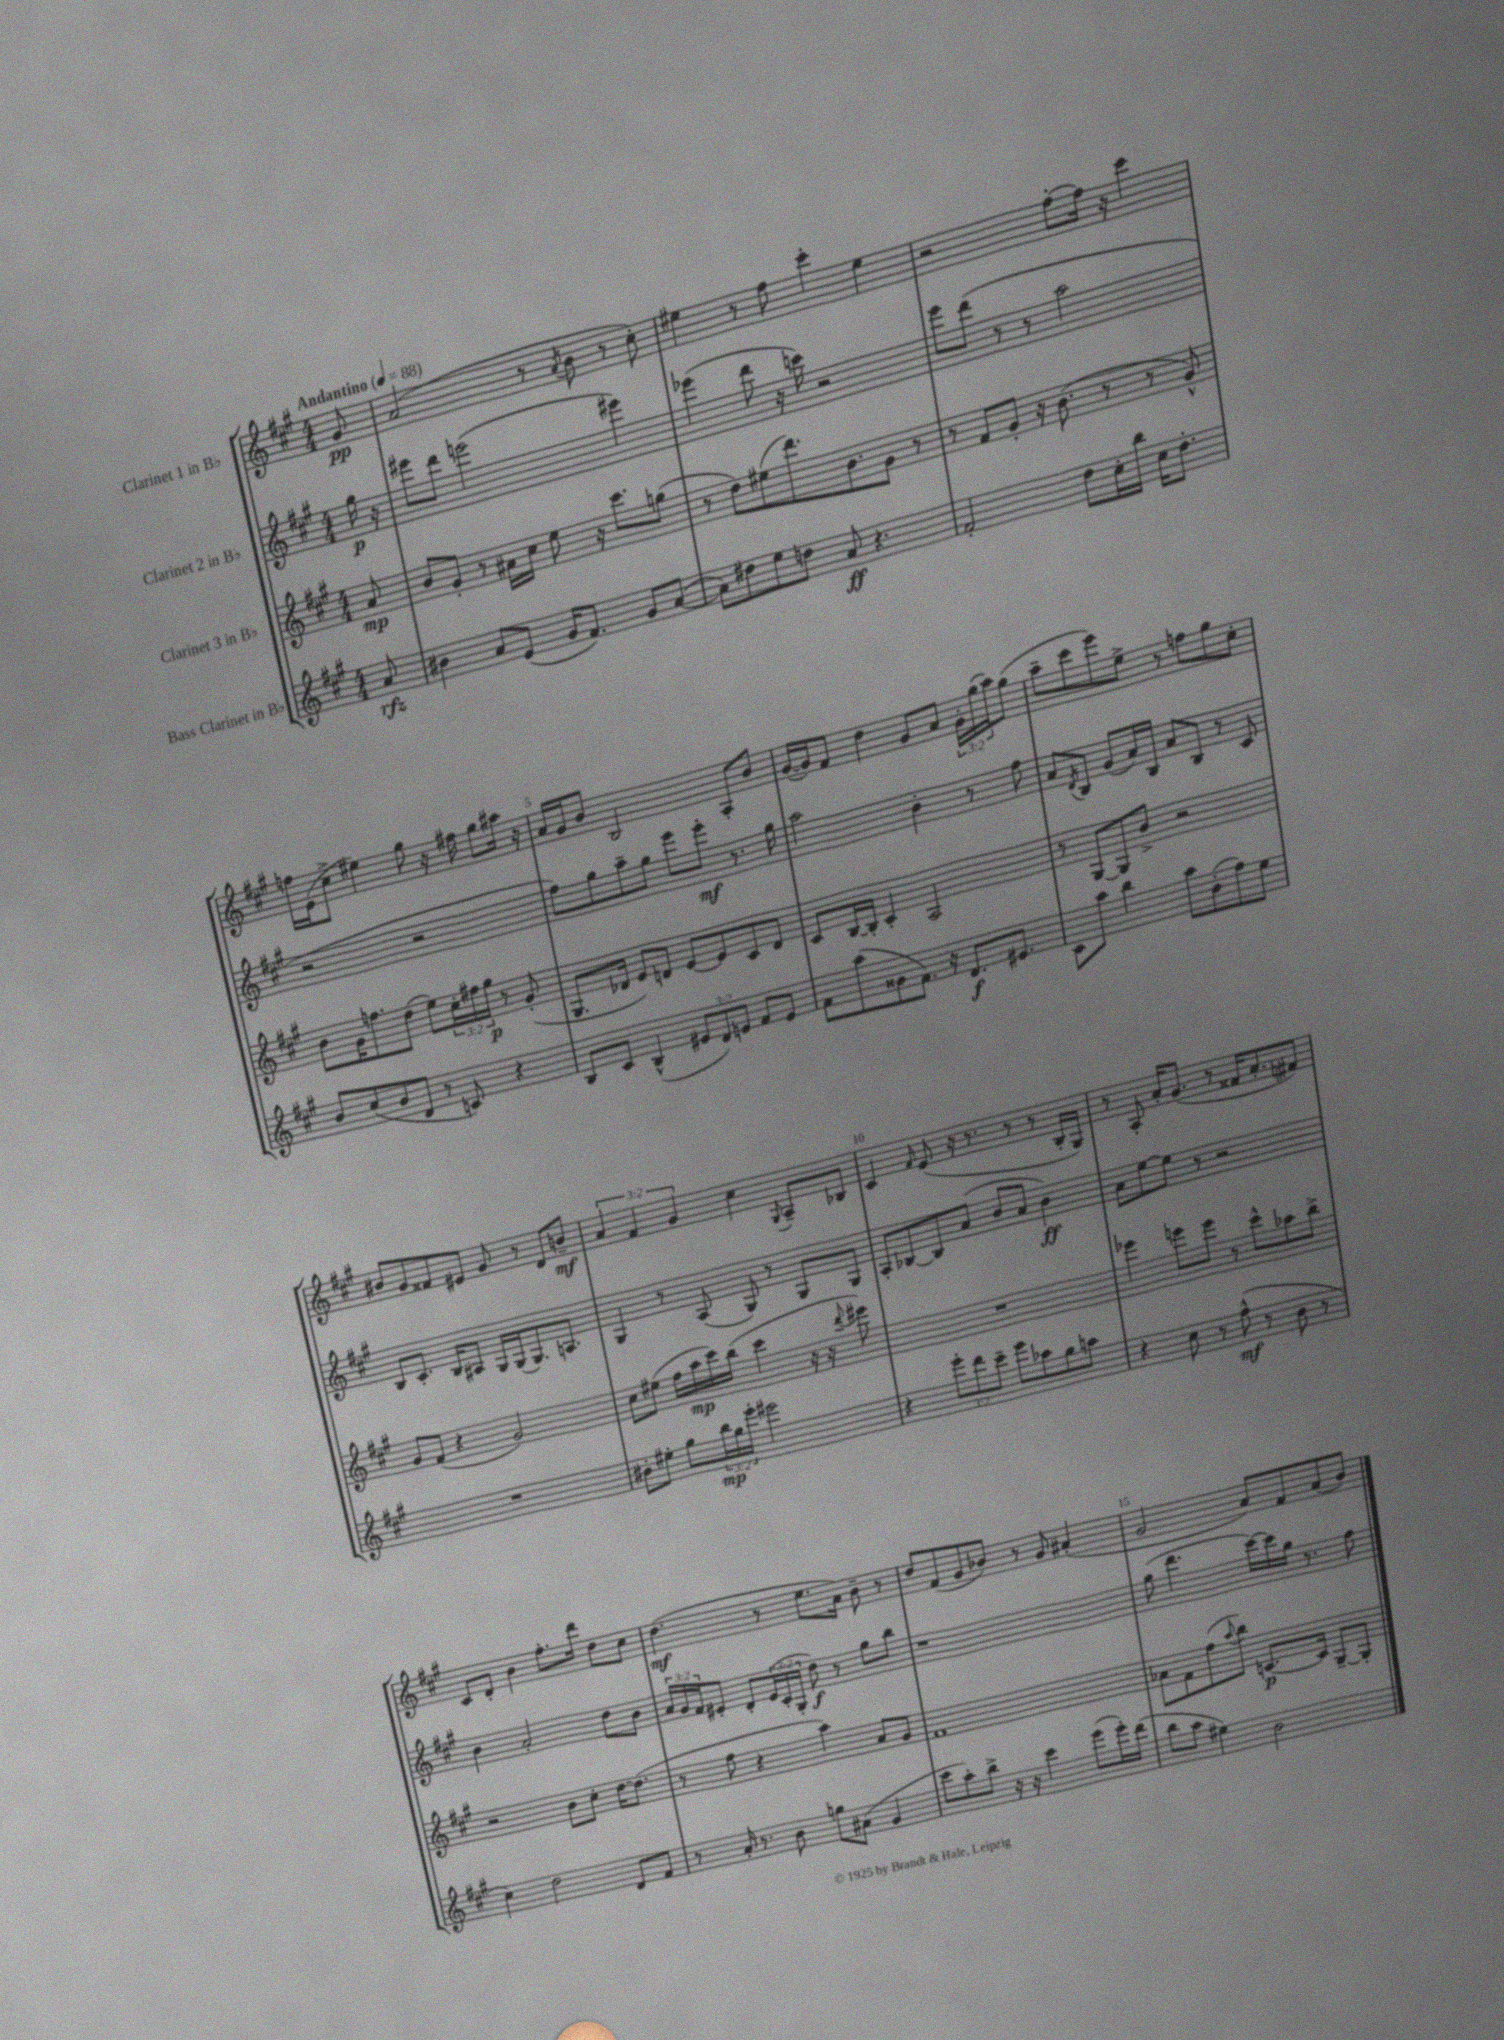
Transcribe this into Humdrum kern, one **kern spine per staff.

**kern	**dynam	**kern	**dynam	**kern	**dynam	**kern	**dynam
*part4	*part4	*part3	*part3	*part2	*part2	*part1	*part1
*staff4	*staff4	*staff3	*staff3	*staff2	*staff2	*staff1	*staff1
*I"Bass Clarinet in B♭	*	*I"Clarinet 3 in B♭	*	*I"Clarinet 2 in B♭	*	*I"Clarinet 1 in B♭	*
*clefG2	*	*clefG2	*	*clefG2	*	*clefG2	*
*k[f#c#g#]	*	*k[f#c#g#]	*	*k[f#c#g#]	*	*k[f#c#g#]	*
*M4/4	*	*M4/4	*	*M4/4	*	*M4/4	*
*MM88	*	*MM88	*	*MM88	*	*MM88	*
=	=	=	=	=	=	=	=
!	!	!	!	!	!	!LO:TX:a:B:t=Andantino	!
8a/	rfz	8a/	mp	16gg#\	p	8g#/	pp
.	.	.	.	16r	.	.	.
=1	=1	=1	=1	=1	=1	=1	=1
4b#X\	.	8b/L	.	8eee#X\L	.	(2a/	.
.	.	8g#'/J	.	8ddd\J	.	.	.
8a/L	.	8r	.	(2eeen\	.	.	.
(8e/J	.	16a#X\LL	.	.	.	.	.
.	.	16cc#\JJ	.	.	.	.	.
16g#/KL	.	8ee\	.	.	.	8r	.
8.f#/J)	.	.	.	.	.	.	.
.	.	.	.	.	.	8qa/	.
.	.	16r	.	.	.	8b\	.
.	.	8.ccc#\L	.	.	.	.	.
8g#/L	.	.	.	4eee#X\)	.	8r	.
([8a/J	.	(8ggn\J	.	.	.	8cc#'\)	.
=2	=2	=2	=2	=2	=2	=2	=2
8a\L])	.	8r	.	(4eee-X\	.	4ee#X\	.
8dd#X\	.	8dd\L)	.	.	.	.	.
8ee\	.	(8ee#X\	.	8ddd\	.	8r	.
8ddn\J	.	8.ddd\)	.	16r	.	8ff#\	.
.	.	.	.	16cccn\)	.	.	.
8a/	ff	.	.	2r	.	4ccc#'\	.
.	.	8.b\	.	.	.	.	.
4.r	.	.	.	.	.	.	.
.	.	8g#\J	.	.	.	4ee#\	.
.	.	8r	.	.	.	.	.
=3	=3	=3	=3	=3	=3	=3	=3
2f#'/	.	8r	.	8eee\L	.	2r	.
.	.	8f#/L	.	(8ddd\J	.	.	.
.	.	8g#'/J	.	8r	.	.	.
.	.	16r	.	8r	.	.	.
.	.	(8.b\	.	.	.	.	.
8dd\L	.	.	.	2aa\	.	[8ff#'\L	.
16cc#'\L	.	8r	.	.	.	16ff#\Jk]	.
16bb\JJ	.	.	.	.	.	16r	.
16cc#\KL	.	8r	.	.	.	4ccc#\	.
8.dd'\J	.	.	.	.	.	.	.
.	.	8g#^^/)	.	.	.	.	.
!!LO:LB:g=z
=4	=4	=4	=4	=4	=4	=4	=4
8b/L	.	8b\L	.	2r	.	16ffn\LL	.
.	.	.	.	.	.	(16e\J	.
(8cc#/	.	16g#\K	.	.	.	8cc#^\J	.
.	.	8.ffn\	.	.	.	.	.
8b/	.	.	.	.	.	4ee#X\)	.
8d/J	.	(8dd\J	.	.	.	.	.
8r	.	8ee\L)	.	2r	.	8gg#\	.
8cn/)	.	24cc#'\L	.	.	.	16r	.
.	.	24ff#X\	.	.	.	.	.
.	.	.	.	.	.	16ff#X\	.
.	.	24gg#\JJ	p	.	.	.	.
4r	.	8r	.	.	.	8gg#\L	.
.	.	(8g#'/	.	.	.	16aa#X\Jk	.
.	.	.	.	.	.	16r	.
=5	=5	=5	=5	=5	=5	=5	=5
8B/L	.	8.G#/L	.	8ff#\L)	.	16a/LL	.
.	.	.	.	.	.	16g#/J	.
8c#/J	.	.	.	8gg#\	.	8b/J	.
.	.	16d-X/Jk	.	.	.	.	.
(4B^^/	.	8e/L)	.	8aa~\	.	2B/	.
.	.	8dn/J	.	8gg#\J	.	.	.
12e#X/L	.	[8e/L	.	8eee\L	.	.	.
12d/)	.	.	.	.	.	.	.
.	.	8e/]	.	8eee'\J	mf	.	.
12en/J	.	.	.	.	.	.	.
8f#/L	.	8c#/	.	8.r	.	8A'/L	.
8e/J	.	8d/J	.	.	.	8b/J	.
.	.	.	.	16gg#\	.	.	.
=6	=6	=6	=6	=6	=6	=6	=6
8f#\L	.	8c#/L	.	2aa\	.	([16g#/LL	.
.	.	.	.	.	.	16g#/J])	.
(8aa\	.	[16B/L	.	.	.	8f#/J	.
.	.	16B'/JJ]	.	.	.	.	.
8g##X\	.	4c#'/	.	.	.	4dd\	.
8.f#\J)	.	.	.	.	.	.	.
.	.	2A/	.	4b'\	.	8g#/L	.
16r	.	.	.	.	.	.	.
8.d/L	f	.	.	.	.	8a/J	.
.	.	.	.	8r	.	24g#'\LL	.
.	.	.	.	.	.	(24gg#\	.
8.e#X/J	.	.	.	.	.	.	.
.	.	.	.	.	.	24aa\J)	.
.	.	.	.	8ff#\	.	(8gg#\J	.
=7	=7	=7	=7	=7	=7	=7	=7
8c#\L	.	8r	.	8a/L	.	8aa~\L	.
.	.	.	.	8qd/	.	.	.
8aa\J	.	[8G#/L	.	8B/J	.	8ccc#\	.
4bb\	.	8G#/]	.	(8g#/L	.	8eee\)	.
.	.	8b^/J	.	16a/L)	.	8ee^\J	.
.	.	.	.	16B/JJ	.	.	.
8aa\L	.	2r	.	8a/L	.	8r	.
(8b'\	.	.	.	8B/J	.	8ffn\L	.
8ff#\)	.	.	.	8r	.	8gg#\	.
8ee\J	.	.	.	8c#/	.	8cc#'\J	.
!!LO:LB:g=z
=8	=8	=8	=8	=8	=8	=8	=8
1r	.	8g#/L	.	8B/L	.	8b#X/L	.
.	.	(8f#/J	.	8.c#'/J	.	8g#/	.
.	.	4r	.	.	.	8f##X/	.
.	.	.	.	16B/KL	.	.	.
.	.	.	.	8A#X/J	.	8e#X/J	.
.	.	2g#/)	.	16G#/LL	.	8g#/	.
.	.	.	.	(16G#/J	.	.	.
.	.	.	.	8.G#/)	.	8r	.
.	.	.	.	.	.	8d/L	.
.	.	.	.	8.An/J	.	.	.
.	.	.	.	.	.	8bn~/J	mf
=9	=9	=9	=9	=9	=9	=9	=9
8b#X'\L	.	8cc#\L	.	4G#/	.	6a/	.
8ee#X'\J	.	(8ee#X\J	.	.	.	.	.
.	.	.	.	.	.	6f#/	.
8gg#\L	.	16ff#\LL	.	8r	.	.	.
.	.	16aa\	mp	.	.	.	.
.	.	.	.	.	.	6g#/	.
24bb\L	mp	16ccc#\)	.	(8A/	.	.	.
24gg#\	.	.	.	.	.	.	.
.	.	(16bb\JJ	.	.	.	.	.
24eee'\JJ	.	.	.	.	.	.	.
2eee#X\	.	4ccc#\	.	8G#/)	.	4cc#\	.
.	.	.	.	8r	.	.	.
.	.	.	.	.	.	8qqG#/	.
.	.	16r	.	8G#/L	.	8A~/L	.
.	.	16r	.	.	.	.	.
.	.	8qqddd/	.	.	.	.	.
.	.	8eee#X\)	.	8G#/J	.	8B-X/J	.
=10	=10	=10	=10	=10	=10	=10	=10
4r	.	1r	.	8A'/L	.	4c#/	.
.	.	.	.	[8B-X/	.	.	.
.	.	.	.	.	.	16qqf#/	.
12eee'\L	.	.	.	8B-/]	.	(8e/	.
12ddd\	.	.	.	.	.	.	.
.	.	.	.	(8a/J	.	16r	.
12ccc#~\J	.	.	.	.	.	.	.
.	.	.	.	.	.	8.r	.
8eee\L	.	.	.	8b/L	.	.	.
8aa-X\	.	.	.	8a/J	.	8r	.
8gg#\	.	.	.	4b\)	ff	8r	.
8aan\J	.	.	.	.	.	16B'/LL	.
.	.	.	.	.	.	16G#/JJ)	.
=11	=11	=11	=11	=11	=11	=11	=11
4r	.	4eee-X\	.	8a\L	.	8r	.
.	.	.	.	[8ee\	.	8A'/	.
8cc#\	.	8eeen\L	.	8ee\J]	.	16a'/KL	.
.	.	.	.	.	.	(8.g#/J	.
8r	.	8eee\J	.	8r	.	.	.
(8ff#^^\	mf	8r	.	2r	.	8r	.
8r	.	8ccc#^^\L	.	.	.	16f##X/KL	.
.	.	.	.	.	.	8.a'/	.
8b\	.	8aa-X\	.	.	.	.	.
8r	.	8bb^\J	.	.	.	8f#X/J)	.
!!LO:LB:g=z
=12	=12	=12	=12	=12	=12	=12	=12
4cc#\)	.	2r	.	4b\	.	8c#/L	.
.	.	.	.	.	.	8d'/J	.
2dd\	.	.	.	2a'/	.	4b\	.
.	.	8b\L	.	.	.	8.ff#'\L	.
.	.	8cc#'\J	.	.	.	.	.
.	.	.	.	.	.	16ddd\Jk	.
8d/L	.	[16dd\KL	.	8dd\L	.	8dd\L	.
.	.	(8.dd\J]	.	.	.	.	.
8f#/J	.	.	.	8b\J	.	8cc#\J	.
=13	=13	=13	=13	=13	=13	=13	=13
8r	.	8r	.	24a/LL	.	(4.dd\	mf
.	.	.	.	24g#/	.	.	.
.	.	.	.	24f#/J	.	.	.
16a'/	.	8ff#\	.	8e#X'/J	.	.	.
8.r	.	.	.	.	.	.	.
.	.	4r	.	8d'/L	.	.	.
8b\	.	.	.	(24e#/L	.	8r	.
.	.	.	.	24c#'/	.	.	.
.	.	.	.	24G#'/JJ	.	.	.
8ggn\L	.	4aa\)	.	8dd\)	f	8.ee\L	.
(8a#X\J	.	.	.	8r	.	.	.
.	.	.	.	.	.	16a\Jk)	.
4g#/	.	8a/L	.	8gg#\L	.	8b~\	.
.	.	8g#/J	.	8bb\J	.	8r	.
=14	=14	=14	=14	=14	=14	=14	=14
8ccc#\L	.	1f#	.	1r	.	8dd/L	.
8aa'\)	.	.	.	.	.	(8f#/	.
8bb^\J	.	.	.	.	.	8g#/	.
16r	.	.	.	.	.	8b-X/J)	.
16r	.	.	.	.	.	.	.
4ccc#\	.	.	.	.	.	8r	.
.	.	.	.	.	.	8g#/	.
(8eee\L	.	.	.	.	.	(4a#X'/	.
16eee'\L)	.	.	.	.	.	.	.
(16ddd\JJ	.	.	.	.	.	.	.
=15	=15	=15	=15	=15	=15	=15	=15
8bb\L	.	8a-X\L	.	(8gg#\	.	2g#/	.
8aa\J	.	8f#\	.	4.ddd\	.	.	.
4ee#X\)	.	(8ff#\	.	.	.	.	.
.	.	8qqaa/	.	.	.	.	.
.	.	8bb\J)	.	.	.	.	.
2b\	.	[8.cn/L	p	[16ccc#\LL)	.	8a/L)	.
.	.	.	.	16ccc#\]	.	.	.
.	.	.	.	16gg#\JJ	.	8f#/	.
.	.	16c/Jk]	.	8.r	.	.	.
.	.	[8G#~/L	.	.	.	(8a/	.
.	.	8G#'/J]	.	8ff#\	.	8b/J)	.
==	==	==	==	==	==	==	==
*-	*-	*-	*-	*-	*-	*-	*-
